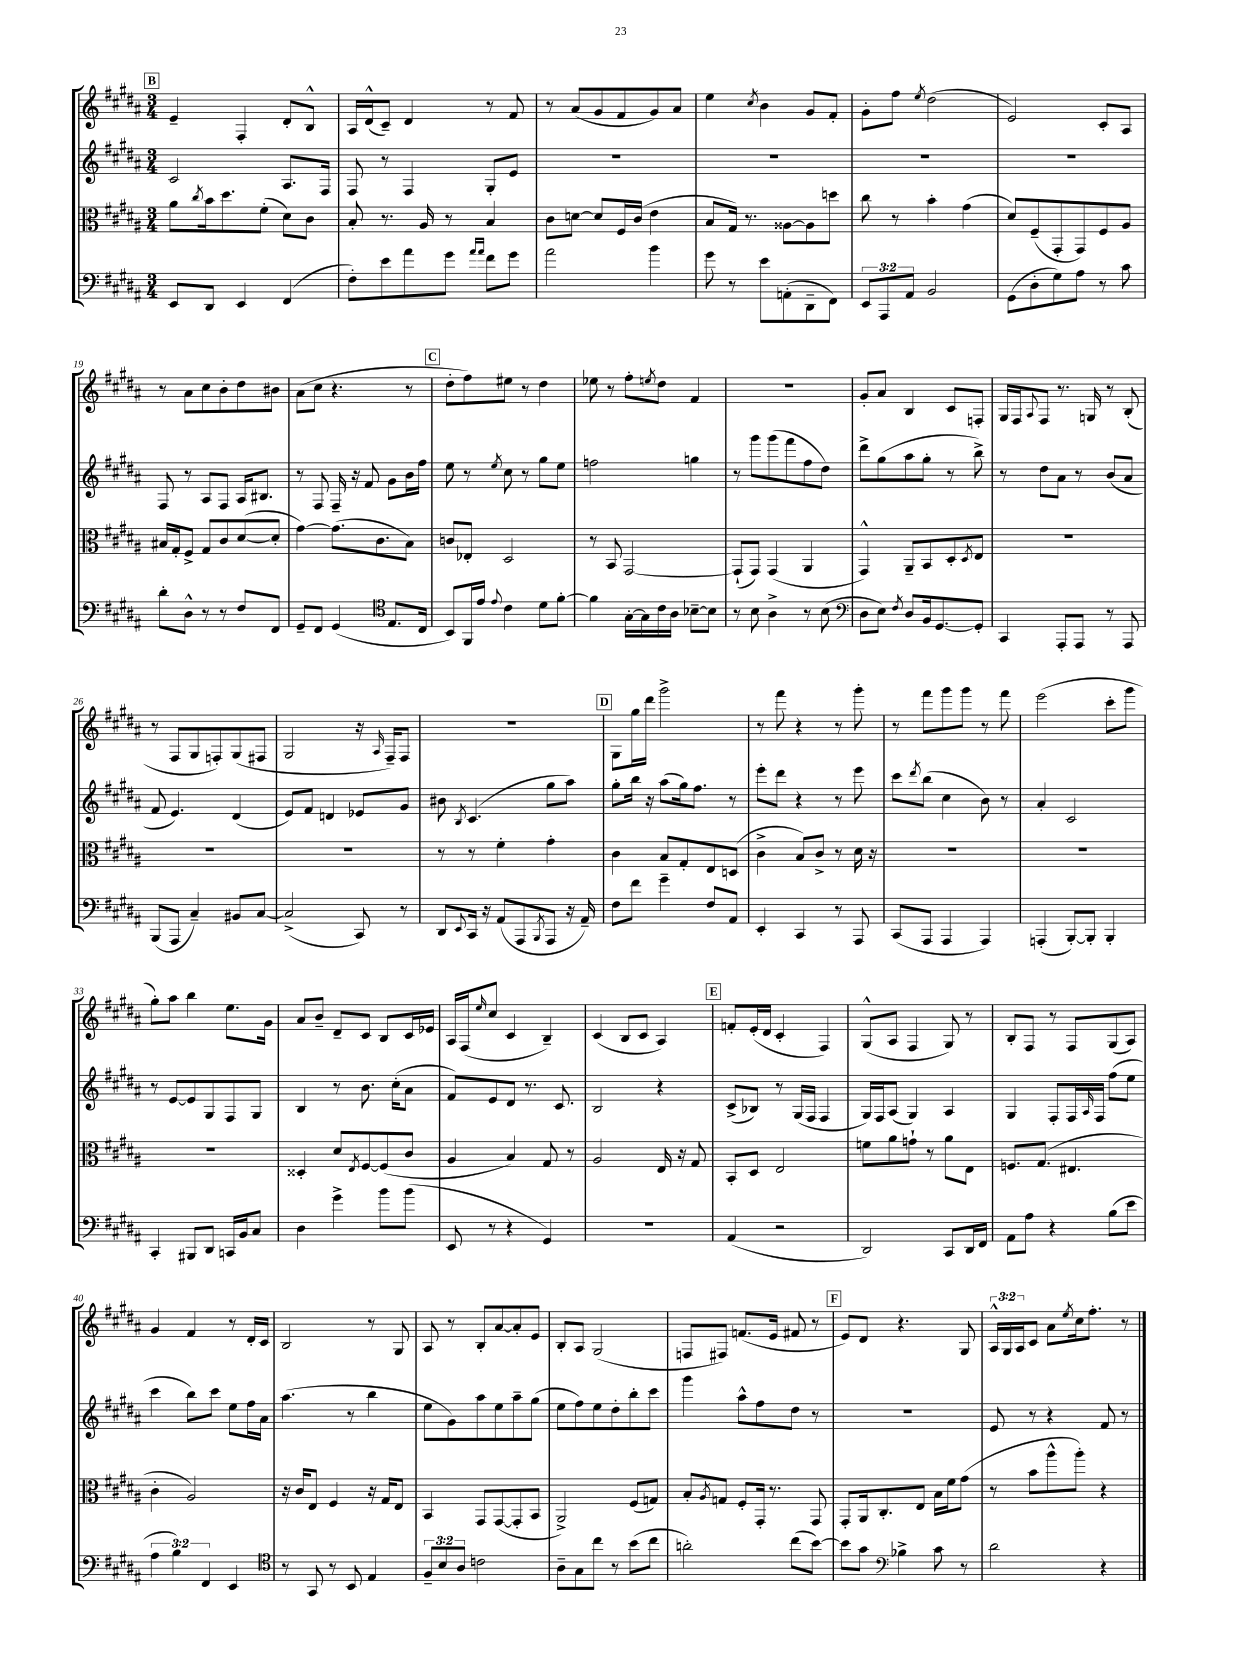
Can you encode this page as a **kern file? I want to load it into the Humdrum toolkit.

**kern	**kern	**kern	**kern
*staff4	*staff3	*staff2	*staff1
*clefF4	*clefC3	*clefG2	*clefG2
*k[f#c#g#d#a#]	*k[f#c#g#d#a#]	*k[f#c#g#d#a#]	*k[f#c#g#d#a#]
*M3/4	*M3/4	*M3/4	*M3/4
8EE	8a#	2c#	4e~
.	8qcc#	.	.
8DD#	16b	.	.
.	8.dd#	.	.
4EE	.	.	4F#'
.	(8f#'	.	.
(4FF#	8d#)	8.A#	8d#'
.	8c#	.	8B^^
.	.	16F#	.
=	=	=	=
8F#')	8B'	8F#	16A#
.	.	.	(16d#^^
8e	8.r	8r	8c#~)
8a#	.	4F#	4d#
.	16A#	.	.
8g#	8r	.	.
16qqa#	.	.	.
16qqa#	.	.	.
8f#	4B	8G#'	8r
8g#	.	8e	8f#
=	=	=	=
2a#	8c#	2.r	8r
.	[8d	.	(8a#
.	8d]	.	8g#
.	16F#	.	8f#
.	(16c#	.	.
4b	4e	.	8g#)
.	.	.	8a#
=	=	=	=
8g#	8B	2.r	4ee
8r	16G#)	.	.
.	8.r	.	.
.	.	.	8qcc#
8e	.	.	4b
(8AA'	[8A##	.	.
8DD#~	8A##]	.	8g#
8FF#)	8dd	.	8f#'
=	=	=	=
12EE	8cc#	2.r	8g#'
12AAA#	.	.	.
.	8r	.	8ff#
12AA#	.	.	.
.	.	.	8qee
2BB	4b'	.	(2dd#
.	(4g#	.	.
=	=	=	=
(8GG#	8d#)	2.r	2e)
8D#'	(8F#~	.	.
8G#)	8GG#'	.	.
8A#	8GG#)	.	.
8r	8F#	.	8c#'
8c#	8A#	.	8A#
=	=	=	=
8d#'	16B#	8F#	8r
.	16G#'	.	.
8D#^^	8F#^	8r	8a#
8r	8G#	8A#	8cc#
8r	8c#	8F#	8b'
8F#	([8d#	16A#	8dd#
.	.	8.B#	.
8FF#	8d#']	.	8b#
=	=	=	=
8GG#~	[4g#)	8r	(8a#
8FF#	.	8F#	8cc#
(4GG#	(8.g#]	16F#~	4.r
.	.	16r	.
.	.	8f#	.
.	8.c#	.	.
*clefC4	*	*	*
8.E	.	8g#	.
.	8B)	16b	8r
16C#	.	16ff#	.
=	=	=	=
8BB)	8c	8ee	8dd#'
16FF#	8E-'	8r	8ff#)
16e	.	.	.
8qqe	.	8qee	.
4c#	2D#	8cc#	8ee#
.	.	8r	8r
8d#	.	8gg#	4dd#
[8f#'	.	8ee	.
=	=	=	=
4f#]	8r	2ff	8ee-
.	8BB	.	8r
[16G#'	[2GG#	.	8ff#'
16G#]	.	.	.
.	.	.	8qee
16c#	.	.	8dd#
16A#	.	.	.
[8B-~	.	4gg	4f#
8B-]	.	.	.
=	=	=	=
8r	(8GG#`]	8r	2.r
8B	8GG#)	8ggg#	.
4A#^	(4GG#	(8ggg#	.
.	.	8fff#	.
8r	4AA#	8ff#	.
(8B	.	8dd#)	.
=	=	=	=
*clefF4	*	*	*
8D#	4GG#^^)	8ddd#^	8g#'
8E)	.	(8gg#	8a#
8qF#	.	.	.
8D#	8AA#~	8aa#	4B
16BB	8BB	8gg#'	.
[8.GG#	.	.	.
.	8D#'	8r	8c#
.	8qD#	.	.
8GG#']	8E	8bb^)	8F'
=	=	=	=
4CC#	2.r	8r	16G#
.	.	.	16F#
.	.	.	8qqA#
.	.	8dd#	8F#
8AAA#'	.	8a#	8.r
8AAA#	.	8r	.
.	.	.	16G
8r	.	(8b	8r
8AAA#	.	8a#	(8B'
=	=	=	=
(8BBB	2.r	8f#	8r
8AAA#	.	4.e)	8F#
4C#~)	.	.	8G#
.	.	.	8F')
8BB#	.	(4d#	(8G#
[8C#	.	.	8F#
=	=	=	=
(2C#^]	2.r	8e)	2G#
.	.	8f#	.
.	.	4d	.
8CC#)	.	8e-	16r
.	.	.	16qqA#
.	.	.	16F#~)
8r	.	8g#	8F#
=	=	=	=
8DD#	8r	8b#	2.r
8qqEE	.	8qB	.
16CC#	8r	(4.c#	.
16r	.	.	.
(8AA#	4f#'	.	.
8AAA#	.	.	.
8qBBB	.	.	.
8AAA#	4g#'	8gg#	.
16r	.	8aa#)	.
16AA#~)	.	.	.
=	=	=	=
8F#	4c#	8gg#'	8G#
8f#	.	16bb	16gg#
.	.	16r	16ddd#
4g#~	8B	(8aa#	2ggg#^
.	8G#'	16gg#)	.
.	.	8.ff#	.
8F#	8E	.	.
8AA#	(8D	8r	.
=	=	=	=
4EE'	4c#^	8eee'	8r
.	.	8ddd#	8fff#
4CC#	8B)	4r	4r
.	8c#^	.	.
8r	8r	8r	8r
8AAA#	16d#	8eee	8ggg#'
.	16r	.	.
=	=	=	=
(8CC#	2.r	8ccc#	8r
.	.	8qddd#	.
8AAA#	.	(8bb	8fff#
4AAA#	.	4cc#	8ggg#
.	.	.	8ggg#
4AAA#)	.	8b)	8r
.	.	8r	8fff#
=	=	=	=
(4AAA'	2.r	4a#'	(2eee
[8BBB')	.	2c#	.
8BBB']	.	.	.
4BBB'	.	.	8ccc#'
.	.	.	8ggg#
=	=	=	=
4CC#'	2.r	8r	8gg#')
.	.	[8e	8aa#
8BBB#	.	8e]	4bb
8DD#	.	8G#	.
16CC	.	8F#	8.ee
16BB	.	.	.
8C#	.	8G#	.
.	.	.	16g#
=	=	=	=
4D#	4D##'	4B	8a#
.	.	.	8b~
4g#^	8d#	8r	8d#~
.	8qE	.	.
.	[8F#	8.b	8c#
8b	(8F#]	.	8B
.	.	(16cc#'	.
(8b	8c#	8a#	16c#
.	.	.	16e-
=	=	=	=
8EE	4A#	8f#)	16A#
.	.	.	(16F#
.	.	.	16qqee
8r	.	8e	8cc#
4r	4B)	8d#	4c#
.	.	8.r	.
4GG#)	8G#	.	4B~)
.	.	8.c#	.
.	8r	.	.
=	=	=	=
2.r	2A#	2B	(4c#
.	.	.	8B
.	.	.	8c#
.	16E	4r	4A#)
.	16r	.	.
.	8G#	.	.
=	=	=	=
(4AA#	8BB'	(8c#^	8f'
.	8D#	8B-)	(16e'
.	.	.	16d#
2r	2E	8r	4c#'
.	.	(16G#	.
.	.	16F#	.
.	.	4F#	4F#)
=	=	=	=
2DD#)	8f	16G#)	(8G#^^
.	.	16F#	.
.	8a#	(8A#	8A#
.	8g`	4G#)	4F#
.	8r	.	.
8CC#	8a#	4A#	8G#)
16DD#	8E	.	8r
16FF#	.	.	.
=	=	=	=
8AA#	8.F	4G#	8B'
8A#	.	.	8F#
.	(8.G#	.	.
4r	.	8F#'	8r
.	4.E#	16F#	8F#
.	.	16qqA#	.
.	.	16F#	.
(8B	.	(8ff#	(8G#
8e	.	8ee	8A#)
=	=	=	=
6A#	4c#'	4ccc#	4g#
6B)	.	.	.
.	2A#)	8bb)	4f#
6FF#	.	.	.
.	.	8ccc#	.
4EE	.	8ee	8r
.	.	16ff#	16d#'
.	.	16a#	16c#
=	=	=	=
*clefC4	*	*	*
8r	16r	(4.aa#	2B
.	16c#	.	.
8GG#	8E	.	.
8r	4F#	.	.
8BB	.	8r	.
4E	16r	4bb	8r
.	16G#	.	.
.	8E	.	8G#
=	=	=	=
12F#~	4BB	8ee	8A#
12B	.	.	.
.	.	8g#)	8r
12A#	.	.	.
2c	8GG#	8aa#	8B'
.	([8GG#	8ee	[8a#
.	8GG#']	8aa#~	8a#']
.	8BB	(8gg#	8e
=	=	=	=
8A#~	2AA#^)	8ee	8B'
8G#	.	8ff#)	8A#
8cc#	.	8ee	(2G#
8r	.	8dd#'	.
(8b	(8F#	8bb'	.
8cc#	8G)	8ccc#	.
=	=	=	=
2a')	8B'	4ggg#	8F
.	8qA#	.	.
.	8G	.	8F#)
.	8F#'	8aa#^^	(8.f
.	16GG#'	8ff#	.
.	8.r	.	16e
(8cc#	.	8dd#	8f#
[8b)	8GG#	8r	8r
=	=	=	=
8b]	8GG#'	2.r	8e)
8g#	16AA#	.	8d#
.	8.C#'	.	.
*clefF4	*	*	*
4B-^	.	.	4.r
.	8E	.	.
8c#	16B	.	.
.	16f#	.	.
8r	(8g#	.	8G#
=	=	=	=
2d#	8r	8e	24A#^^
.	.	.	24G#
.	.	.	24A#
.	8b	8r	8c#
.	8aa#^^	4r	8a#
.	.	.	8qee
.	8aa#')	.	16cc#
.	.	.	8.ff#'
4r	4r	8f#	.
.	.	8r	8r
==	==	==	==
*-	*-	*-	*-
